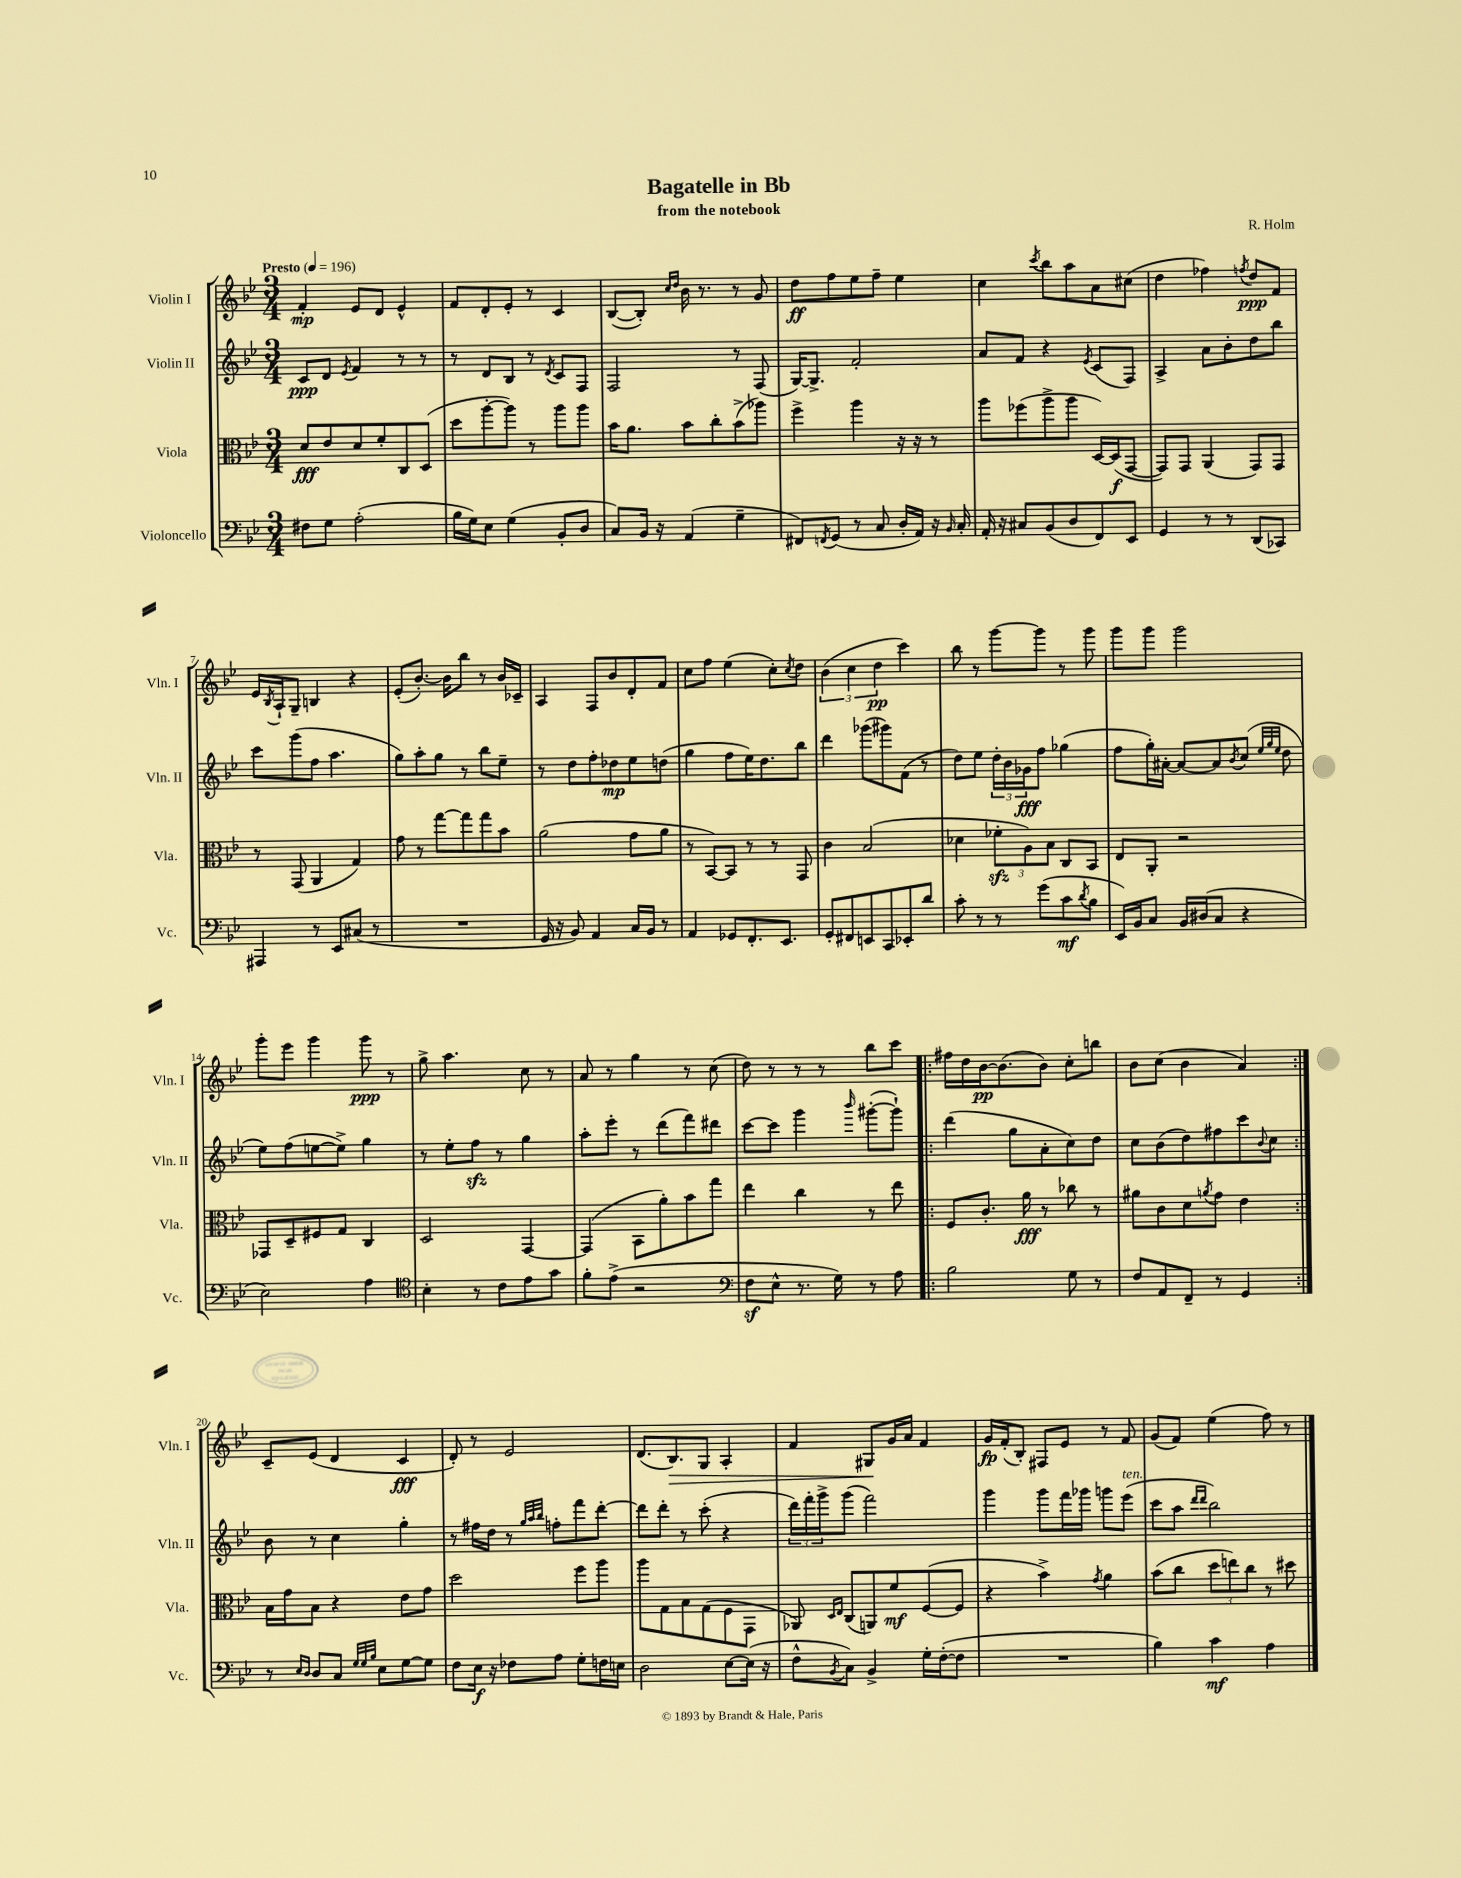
\header { title = "Bagatelle in Bb" composer = "R. Holm" subtitle = "from the notebook" }
<<
\new StaffGroup <<
\new Staff = "s0" \with { instrumentName = "Violin I" shortInstrumentName = "Vln. I" } {
    \clef treble \key bes \major \numericTimeSignature \time 3/4 \tempo "Presto" 4 = 196
    f'4-.\mp ees'8 d'8 ees'4-^ |
    f'8 d'8-. ees'8-. r8 c'4 |
    bes8~( bes8-.) \grace { c''16 d''16 } bes'16 r8. r8 g'8 |
    d''8\ff f''8 ees''8 f''8-- ees''4 |
    c''4 \acciaccatura { c'''8 } bes''8 a''8 a'8 cis''8( |
    d''4 fes''4) \acciaccatura { f''8 } d''8\ppp f'8 |
    ees'16 \acciaccatura { bes8 } a16-! g8-- b4 r4 |
    ees'8-.( bes'8.~-.) bes'16 bes''8 r8 bes'16 ces'16-- |
    a4 f8 bes'8 d'8-. f'8 |
    c''8 f''8 ees''4( c''8-.) \acciaccatura { c''8 } d''8 |
    \tuplet 3/2 { bes'4( c''4 d''4\pp } c'''4) |
    bes''8 r8 g'''8~ g'''8 r8 g'''8 |
    g'''8 g'''8 g'''2 |
    g'''8-. ees'''8 g'''4 g'''8\ppp r8 |
    g''8-> a''4. c''8 r8 |
    a'8 r8 g''4 r8 c''8( |
    d''8) r8 r8 r8 bes''8 c'''8 |
    \repeat volta 2 { fis''16 d''16 bes'16~\pp bes'8.( bes'8) c''8-. b''8 |
    bes'8 c''8( bes'4 a'4) | }
    c'8-- ees'8( d'4 c'4\fff |
    d'8-.) r8 ees'2 |
    d'8.( bes8.\>) g8 a4-. |
    f'4 gis8\! g'16 a'16 f'4 |
    g'16\fp f'16-.( bes8-.) fis8 ees'8 r8 f'8 |
    g'8( f'8) ees''4( f''8) r8 \bar "|." |
}
\new Staff = "s1" \with { instrumentName = "Violin II" shortInstrumentName = "Vln. II" } {
    \clef treble \key bes \major \numericTimeSignature \time 3/4
    c'8\ppp d'8 \acciaccatura { ees'8 } f'4 r8 r8 |
    r8 d'8 bes8 r8 \acciaccatura { d'8 } c'8 f8 |
    f2 r8 f8( |
    g16~) g8.-> f'2-. |
    a'8 f'8 r4 \acciaccatura { ees'8 } c'8( f8) |
    a4-> a'8 bes'8-. d''8 bes''8 |
    c'''8 g'''8( f''8 a''4. |
    g''8) a''8-. g''8 r8 bes''8 ees''8-- |
    r8 d''8 f''8-. des''8\mp ees''8 d''8( |
    g''4 f''8 ees''16) d''8. bes''8 |
    d'''4 ges'''8( gis'''8) f'8( r8 |
    d''8) ees''8 \tuplet 3/2 { d''16-. bes'16 ges'16\fff } f''8 ges''4( |
    f''8 g''16-.) ais'16~-. ais'8~ ais'8 \acciaccatura { bes'8 } c''8( \grace { ees''32 g''32 ees''32 } d''8 |
    ees''8) f''8( e''8~ e''8->) g''4 |
    r8 ees''8-. f''8\sfz r8 g''4 |
    a''8-. ees'''8-. r8 d'''8( f'''8) dis'''8 |
    c'''8~ c'''8 g'''4 \grace { bes'''16 } gis'''8~-.( gis'''8-!) |
    \repeat volta 2 { d'''4( g''8 a'8-. c''8) d''8 |
    c''8 bes'8( d''8) fis''8 c'''8 \appoggiatura { bes'8 } c''8 | }
    bes'8 r8 c''4 g''4-. |
    r8 fis''16 d''16 r8 \grace { g''32 a''32 bes''32 } f''8-. f'''8 d'''8~-. |
    d'''8 d'''8-. r8 c'''8-.( r4 |
    \tuplet 3/2 { d'''16) f'''16-. g'''16-> } g'''8( f'''2) |
    g'''4 g'''8 f'''16 ges'''16 g'''8 ees'''8^\markup { \italic "ten." }( |
    c'''8 a''8 \grace { d'''16 d'''16 } bes''2) \bar "|." |
}
\new Staff = "s2" \with { instrumentName = "Viola" shortInstrumentName = "Vla." } {
    \clef alto \key bes \major \numericTimeSignature \time 3/4
    d'8\fff ees'8 d'8 f'8-. c8 d8( |
    d''8 a''8~-. a''8) r8 a''8 a''8 |
    bes'16 a'8. bes'8 c''8-. bes'8->( aes''8) |
    f''4-> a''4 r16 r16 r8 |
    a''8 fes''8( a''8-> a''8 d16~) d16\f( g,8~ |
    g,8) g,8 a,4( g,8) g,8 |
    r8 g,8( a,4 g4) |
    g'8 r8 g''8~ g''8 g''8 bes'8 |
    a'2( g'8 a'8 |
    r8 bes,8~) bes,8 r8 r8 g,8 |
    c'4 bes2( |
    des'4 \tuplet 3/2 { fes'8-.\sfz a8) bes8 } c8 bes,8 |
    ees8 a,8-. r2 |
    ges,8 d8-- fis8 g8 c4 |
    d2 g,4~ |
    g,4( bes,8 a'8-.) bes'8 g''8 |
    ees''4 c''4 r8 ees''8 |
    \repeat volta 2 { f8 c'8.-. a'16\fff r8 ces''8 r8 |
    ais'8 c'8 d'8 \acciaccatura { a'8 } g'8 ees'4 | }
    bes16 g'16 bes8 r4 ees'8 g'8 |
    d''2 f''8 a''8 |
    a''8 g8 bes8 g8( f8 g,8 |
    aes,8) \grace { d16 ees16 } c8( a,8) f'8\mf f8~( f8 |
    r4 bes'4->) \acciaccatura { g'8 } a'4 |
    bes'8( c''8 \tuplet 3/2 { d''8 e''8) c''8 } r8 dis''8 \bar "|." |
}
\new Staff = "s3" \with { instrumentName = "Violoncello" shortInstrumentName = "Vc." } {
    \clef bass \key bes \major \numericTimeSignature \time 3/4
    fis8 g8 a2-.( |
    bes16 g16) ees8 g4( bes,8-. d8 |
    c8) bes,16 r16 a,4( g4-- |
    fis,8) \acciaccatura { f,8 } g,8( r8 c8 d16-. a,16) r16 \grace { bes,16 } c16-. |
    a,16-. r16 cis8 bes,8( d8 f,8) ees,8 |
    g,4 r8 r8 d,8( ces,8) |
    ais,,4 r8 ees,8 cis8( r8 |
    R2. |
    g,16 r16 bes,8) a,4 c16 bes,16 r8 |
    a,4 ges,8 f,8.-. ees,8. |
    g,8-. fis,8 e,8 c,8 ees,8-. d'8 |
    c'8-. r8 r8 g'8( c'8\mf \acciaccatura { d'8 } bes8 |
    ees,16) bes,16 c8 bes,16 dis16( c8 r4 |
    ees2) a4 |
    \clef tenor bes4-. r8 c'8 ees'8 g'8 |
    f'8-. ees'8->( r2 |
    \clef bass f8\sf ees8-^ r8. g16) r8 a8 |
    \repeat volta 2 { bes2 g8 r8 |
    f8 a,8 f,8-- r8 g,4 | }
    r8 \grace { ees16 d16 } d8 c8 \grace { g32 g32 bes32 } ees8 g8~ g8 |
    f8 ees16\f r16 fes8 a8 g8-. f16 e16 |
    d2 ees8~ ees16( r16 |
    f8-^ \acciaccatura { bes,8 } c8) bes,4-> g16-. f16~-.( f8 |
    R2. |
    bes4) c'4\mf a4 \bar "|." |
}
>>
>>
